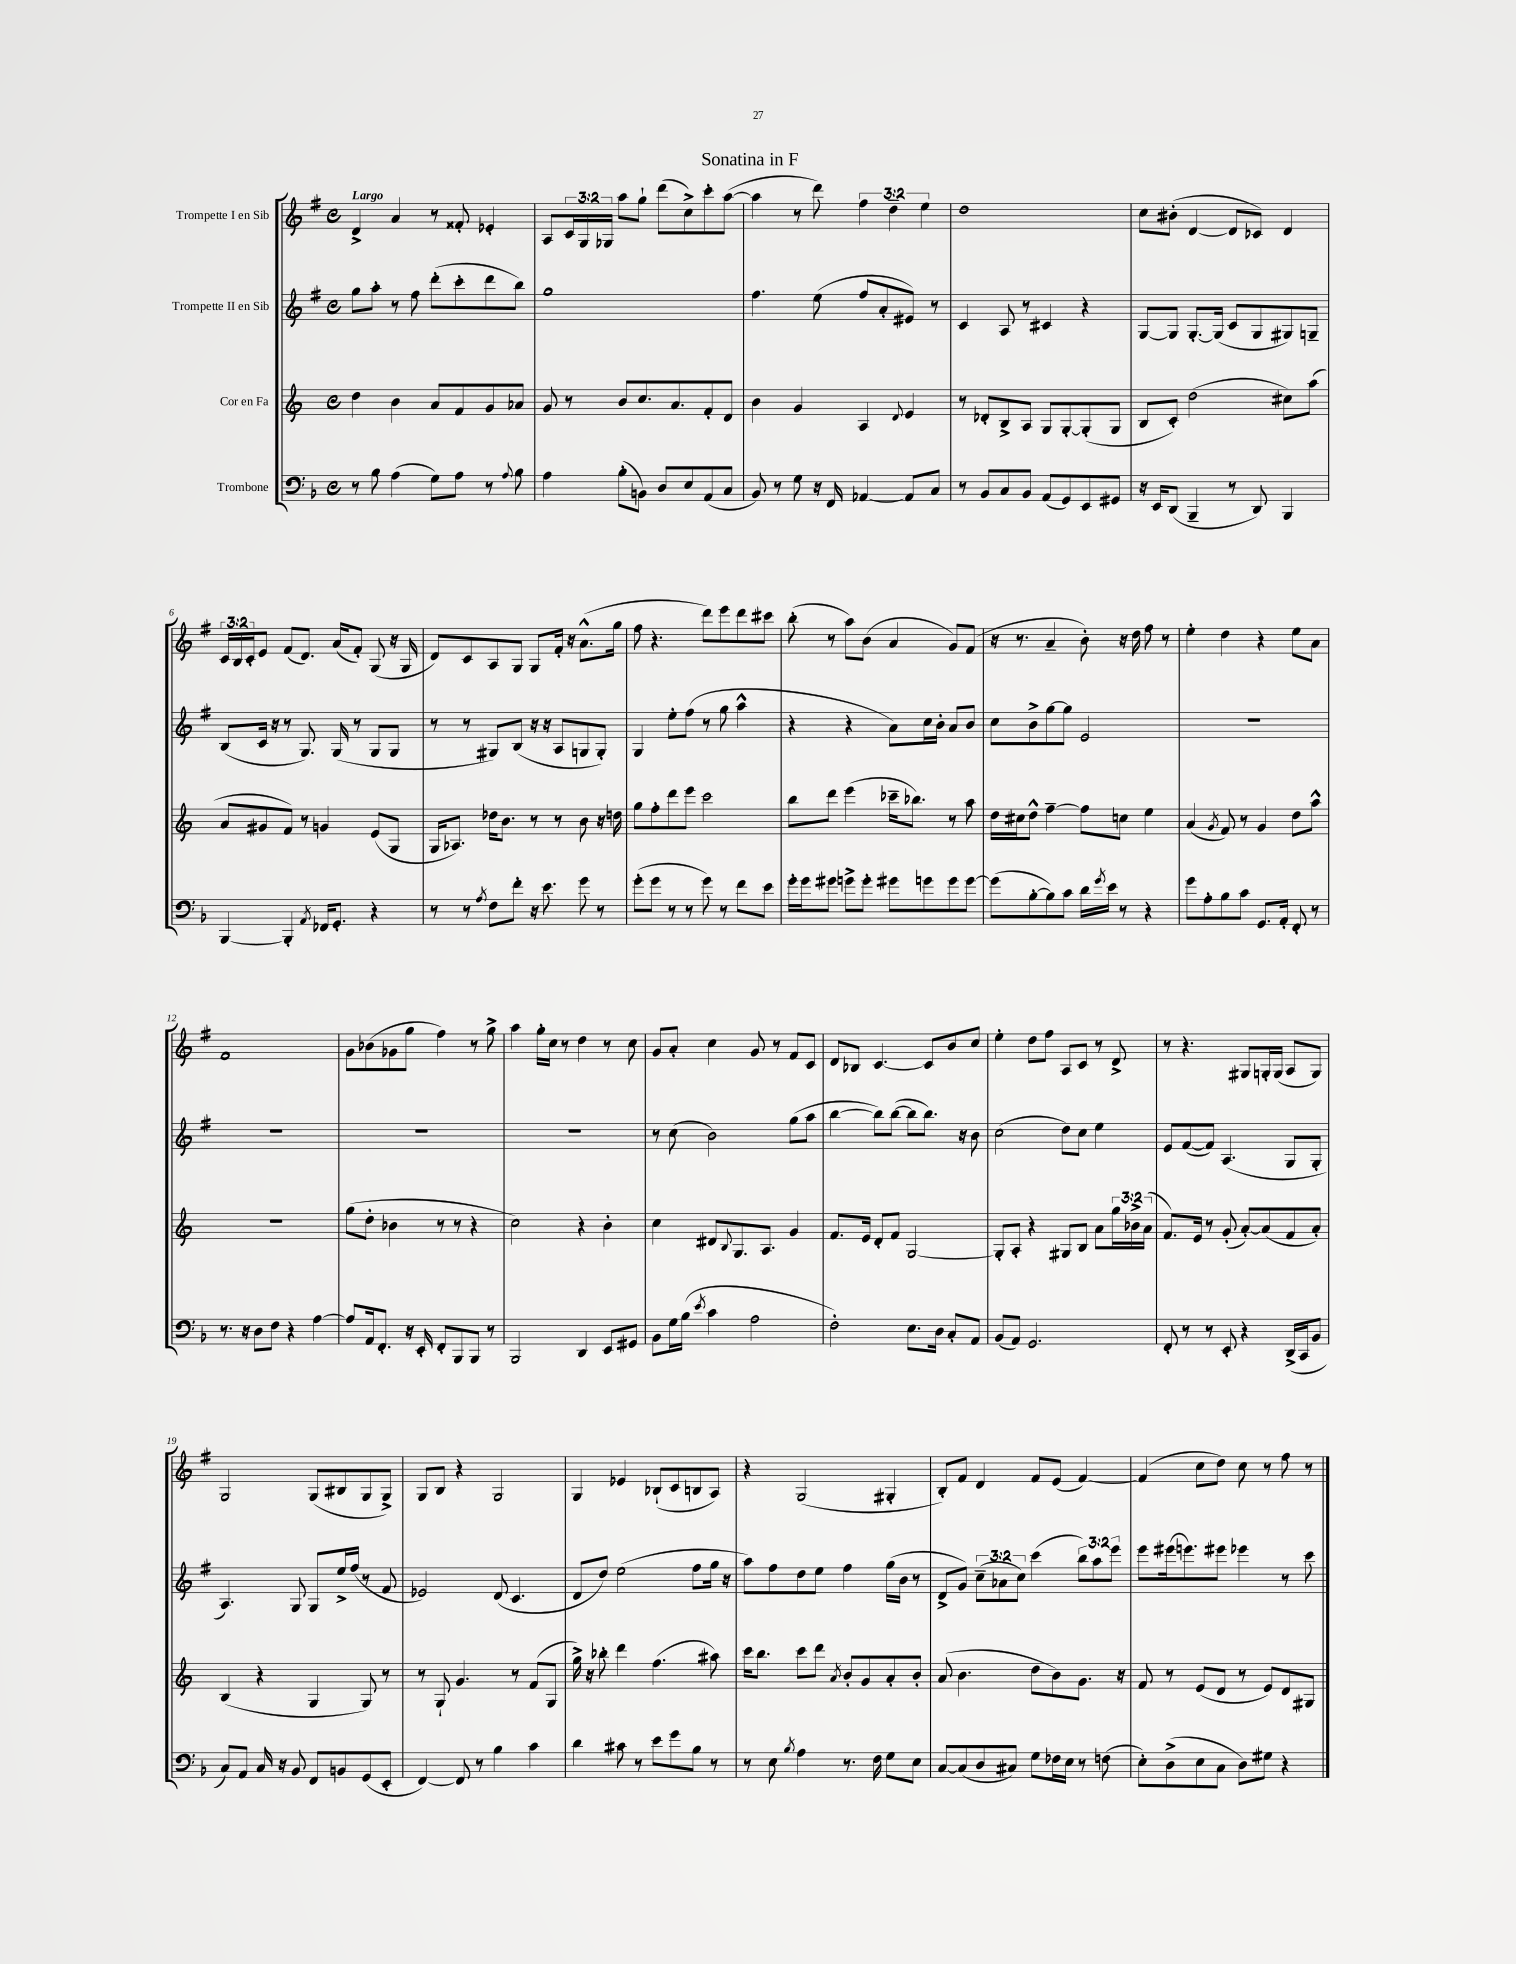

**kern	**kern	**kern	**kern
*part4	*part3	*part2	*part1
*staff4	*staff3	*staff2	*staff1
*I"Trombone	*I"Cor en Fa	*I"Trompette II en Sib	*I"Trompette I en Sib
*clefF4	*clefG2	*clefG2	*clefG2
*k[b-]	*k[]	*k[f#]	*k[f#]
*M4/4	*M4/4	*M4/4	*M4/4
*met(c)	*met(c)	*met(c)	*met(c)
=1	=1	=1	=1
!	!	!	!LO:TX:a:B:t=Largo
8r	4dd\	8gg\L	4d^/
8B-\	.	8aa'\J	.
(4A\	4b\	8r	4a/
.	.	8ff#\	.
8G\L)	8a/L	(8ddd'\L	8r
8A\J	8f/	8ccc'\	8f##X'/
8r	8g/	8ddd\	4e-X'/
8qqA/	.	.	.
8B-\	8a-X/J	8bb\J)	.
=2	=2	=2	=2
4A\	8g/	1gg	8A/L
.	8r	.	24c/L
.	.	.	24G/
.	.	.	24G-X/JJ
(8B-'\L	8b/L	.	8aa\L
8BBn\J)	8.cc/	.	8gg`\J
8D/L	.	.	(8ddd\L
.	8.a/	.	.
8E/	.	.	8cc^\)
(8AA/	8f'/	.	8ccc'\
8C/J	8d/J	.	([8aa\J
=3	=3	=3	=3
8BB-/)	4b\	4.ff#\	4aa\]
8r	.	.	.
8G\	4g/	.	8r
16r	.	(8ee\	8ddd\)
16FF/	.	.	.
[4AA-X/	4A/	8ff#/L	6ff#\
.	.	8a'/	.
.	.	.	6dd~\
.	8qqd/	.	.
8AA-/L]	4e/	8e#X/J)	.
.	.	.	6ee\
8C/J	.	8r	.
=4	=4	=4	=4
8r	8r	4c/	1dd
8BB-/L	8d-X'/L	.	.
8C/	8B^/	8A/	.
8BB-/J	8A/J	8r	.
(8AA/L	8G/L	4c#X/	.
8GG/)	[8G'/	.	.
8EE/	(8G'/]	4r	.
8GG#X/J	8G/J	.	.
=5	=5	=5	=5
16r	8B/L	[8G/L	8cc\L
16EE/KL	.	.	.
(8DD/J	8c'/J)	8G/J]	(8b#X'\J
4BBB-~/	(2dd\	[8.G'/L	[4d/
.	.	(16G/Jk]	.
8r	.	8c/L	8d/L]
8DD/)	.	8G/	8c-X/J)
4BBB-/	8cc#X\L)	8G#X/)	4d/
.	(8aa\J	8Gn~/J	.
!!LO:LB:g=z
=6	=6	=6	=6
[4BBB-/	8a/L	(8B/L	24c/LL
.	.	.	24B/
.	.	.	24c'/J
.	8g#X/	16c/Jk	8e/J
.	.	16r	.
4BBB-'/]	8f/J)	8r	(8f#/L
.	8r	8.G/)	8.d/J)
8qAA/	.	.	.
16FF-X/KL	4gn/	.	.
8.GG'/J	.	(16G/	(16a/KL
.	.	8r	8f#'/J)
4r	(8e/L	8G/L	(8G/
.	8G/J	8G/J	16r
.	.	.	16G/
=7	=7	=7	=7
8r	16G/KL	8r	8d/L)
.	8.A-X/J)	.	.
8r	.	8r	8c/
8qA/	.	.	.
8F\L	16dd-X\KL	8G#X/L)	8A/
.	8.b\J	.	.
8f'\J	.	(8B/J	8G/J
16r	8r	16r	8G/L
8.e\	.	16r	.
.	8r	8A/L	16f#'/Jk
.	.	.	16r
8g\	8b\	8Gn/	(8.a^^\L
8r	16r	8G'/J)	.
.	16ddn\	.	16gg\Jk
=8	=8	=8	=8
(8g'\L	8gg\L	4G/	8ff#\
8g\J	8ff'\	.	4.r
8r	8ddd\	8ee'\L	.
8r	8eee\J	(8ff#\J	.
8g\)	2ccc\	8r	8ddd\L)
8r	.	8gg\	8eee\
8f\L	.	4aa^^\	8ddd\
8e\J	.	.	8ccc#X\J
=9	=9	=9	=9
16g'\LL	8bb\L	4r	(8bb'\
16g\J	.	.	.
8g#X\J	8ddd\J	.	8r
8gn^\L	(4eee\	4r	8aa\L)
8g'\J	.	.	(8b\J
8g#X\L	16ccc-X~\KL	8a\L)	4a/
.	8.bb-X\J)	.	.
8gn\	.	16cc\L	.
.	.	16b'\JJ	.
8g\	8r	8a/L	8g/L)
[8g\J	8aa\	8b/J	(8f#/J
=10	=10	=10	=10
(8g\L]	16dd\LL	8cc\L	16r
.	16cc#X\J	.	8.r
[8B-'\	8dd^^\J	8b^\	.
8B-\])	[4ff~\	[8gg\	4a~/
8c\J	.	8gg\J]	.
16d\LL	8ff\L]	2e/	8b'\)
8qg/	.	.	.
16e\JJ	.	.	.
8r	8ccn\J	.	16r
.	.	.	16dd\
4r	4ee\	.	8ff#\
.	.	.	8r
=11	=11	=11	=11
8g\L	(4a/	1r	4ee'\
8A'\	.	.	.
.	8qg/	.	.
8B-\	8f/)	.	4dd\
8c\J	8r	.	.
8.GG/L	4g/	.	4r
16AA'/Jk	.	.	.
8FF'/	8dd\L	.	8ee\L
8r	8aa^^\J	.	8a\J
!!LO:LB:g=z
=12	=12	=12	=12
8.r	1r	1r	1f#
16r	.	.	.
8D\L	.	.	.
8F\J	.	.	.
4r	.	.	.
[4A\	.	.	.
=13	=13	=13	=13
8A/L]	(8gg\L	1r	8g\L
16AA/k	8dd'\J	.	(8b-X\
8.FF'/J	.	.	.
.	4b-X\	.	8g-X\
16r	.	.	8gg\J
16EE'/	.	.	.
8FF'/L	8r	.	4ff#\)
8BBB-/	8r	.	.
8BBB-/J	4r	.	8r
8r	.	.	8gg^\
=14	=14	=14	=14
2BBB-/	2cc\)	1r	4aa\
.	.	.	16gg'\LL
.	.	.	16cc\JJ
.	.	.	8r
4DD/	4r	.	4dd\
8EE/L	4b'\	.	8r
8GG#X/J	.	.	8cc\
=15	=15	=15	=15
8BB-\L	4cc\	8r	8g/L
16G\L	.	(8cc\	8a'/J
(16B-\JJ	.	.	.
8qe/	.	.	.
4c\	8d#X/L	2b\)	4cc\
.	8qqB/	.	.
.	8.G/	.	.
2A\	.	.	8g/
.	8.A/J	.	.
.	.	.	8r
.	4g/	(8gg\L	8f#/L
.	.	8aa\J	8c/J
=16	=16	=16	=16
2F'\)	8.f/L	[4bb\	8d/L
.	.	.	8B-X/J
.	16e/Jk	.	.
.	8d'/L	8bb\L])	[4.c/
.	8f/J	([8bb\J	.
8.E\L	[2G/	8bb\L]	.
.	.	8.bb\J)	8c/L]
16D\Jk	.	.	.
8C'/L	.	.	8b/
.	.	16r	.
8AA/J	.	8b\	8cc/J
=17	=17	=17	=17
(8BB-/L	8G'/L]	(2cc\	4ee'\
8AA/J)	8A'/J	.	.
2.GG/	4r	.	8dd\L
.	.	.	8ff#\J
.	8G#X/L	8dd\L)	8A/L
.	8B/J	8cc\J	8c/J
.	8a\L	4ee\	8r
.	24gg\L	.	8d^/
.	24b-X^\	.	.
.	(24a\JJ	.	.
=18	=18	=18	=18
8FF'/	8.f/L)	8e/L	8r
8r	.	([8f#/	4.r
.	16e/Jk	.	.
8r	8r	8f#/J])	.
8EE'/	(8g'/	(4.A/	.
4r	[8a'/L)	.	8G#X/L
.	(8a/]	.	16Gn'/L
.	.	.	(16G/JJ
(16DD^/LL	8f/	8G/L	8A/L
16CC/J	.	.	.
8BB-/J	8a'/J)	8G'/J	8G/J)
!!LO:LB:g=z
=19	=19	=19	=19
8C/L)	(4B/	4.A/)	2G/
8AA/J	.	.	.
16C/	4r	.	.
16r	.	.	.
8BB-/	.	8G/	.
8FF/L	4G/	8G/L	(8G/L
8BBn/	.	16ee^/L	8B#X/
.	.	(16ff#/JJ	.
(8GG/	8G/)	8r	8G/
8EE'/J	8r	8f#/	8G^/J)
=20	=20	=20	=20
[4FF/)	8r	2e-X/)	8G/L
.	8G`/	.	8B/J
8FF/]	4.g/	.	4r
8r	.	.	.
4B-\	.	(8d/	2G/
.	8r	4.c/	.
4c\	(8f/L	.	.
.	8G/J	.	.
=21	=21	=21	=21
4d\	16gg^\)	8d/L	4G/
.	16r	.	.
.	8bb-X'\	8dd/J)	.
8c#X\	4ddd\	(2ee\	4e-X/
8r	.	.	.
8e\L	(4.ff\	.	(8B-X`/L
8g\	.	.	8c/
8B-\J	.	8ff#\L	8Bn/
8r	8aa#X\)	16gg\Jk	8A/J)
.	.	16r	.
=22	=22	=22	=22
8r	16ccc\KL	8aa\L)	4r
.	8.bb\J	.	.
8E\	.	8ff#\	.
8qB-/	.	.	.
4A\	8ccc\L	8dd\	(2G/
.	8ddd\J	8ee\J	.
.	8qa/	.	.
8.r	8b'/L	4ff#\	.
.	8g/	.	.
16F\	.	.	.
8G\L	8a'/	(16gg\LL	4G#X'/
.	.	16b\JJ	.
8E\J	8b'/J	8r	.
=23	=23	=23	=23
[8C/L	(8a/	8d^/L	8B'/L)
(8C/]	4.b\	8g/J)	8f#/J
8D/	.	(12cc~\L	4d/
.	.	12a-X\	.
8C#X/J)	.	.	.
.	.	12cc\J)	.
8G\L	8dd\L	(4ccc\	8f#/L
16F-X\L	8b\)	.	(8e/J
16E\JJ	.	.	.
8r	8.g\J	12bb\L)	[4f#/)
.	.	12aa\	.
(8Fn\	.	.	.
.	.	12eee\J	.
.	16r	.	.
=24	=24	=24	=24
8E'\L)	8f/	8eee\L	(4f#/]
(8D^\	8r	(16eee#X\k	.
.	.	8.eeen\)	.
8E\	(8e/L	.	8cc\L
8C\J	8d/J	8eee#X\J	8dd\J)
8D\L)	8r	4eee-X\	8cc\
8G#X\J	8e/L)	.	8r
4r	8d/	8r	8ff#\
.	8G#X/J	8ccc\	8r
==	==	==	==
*-	*-	*-	*-
